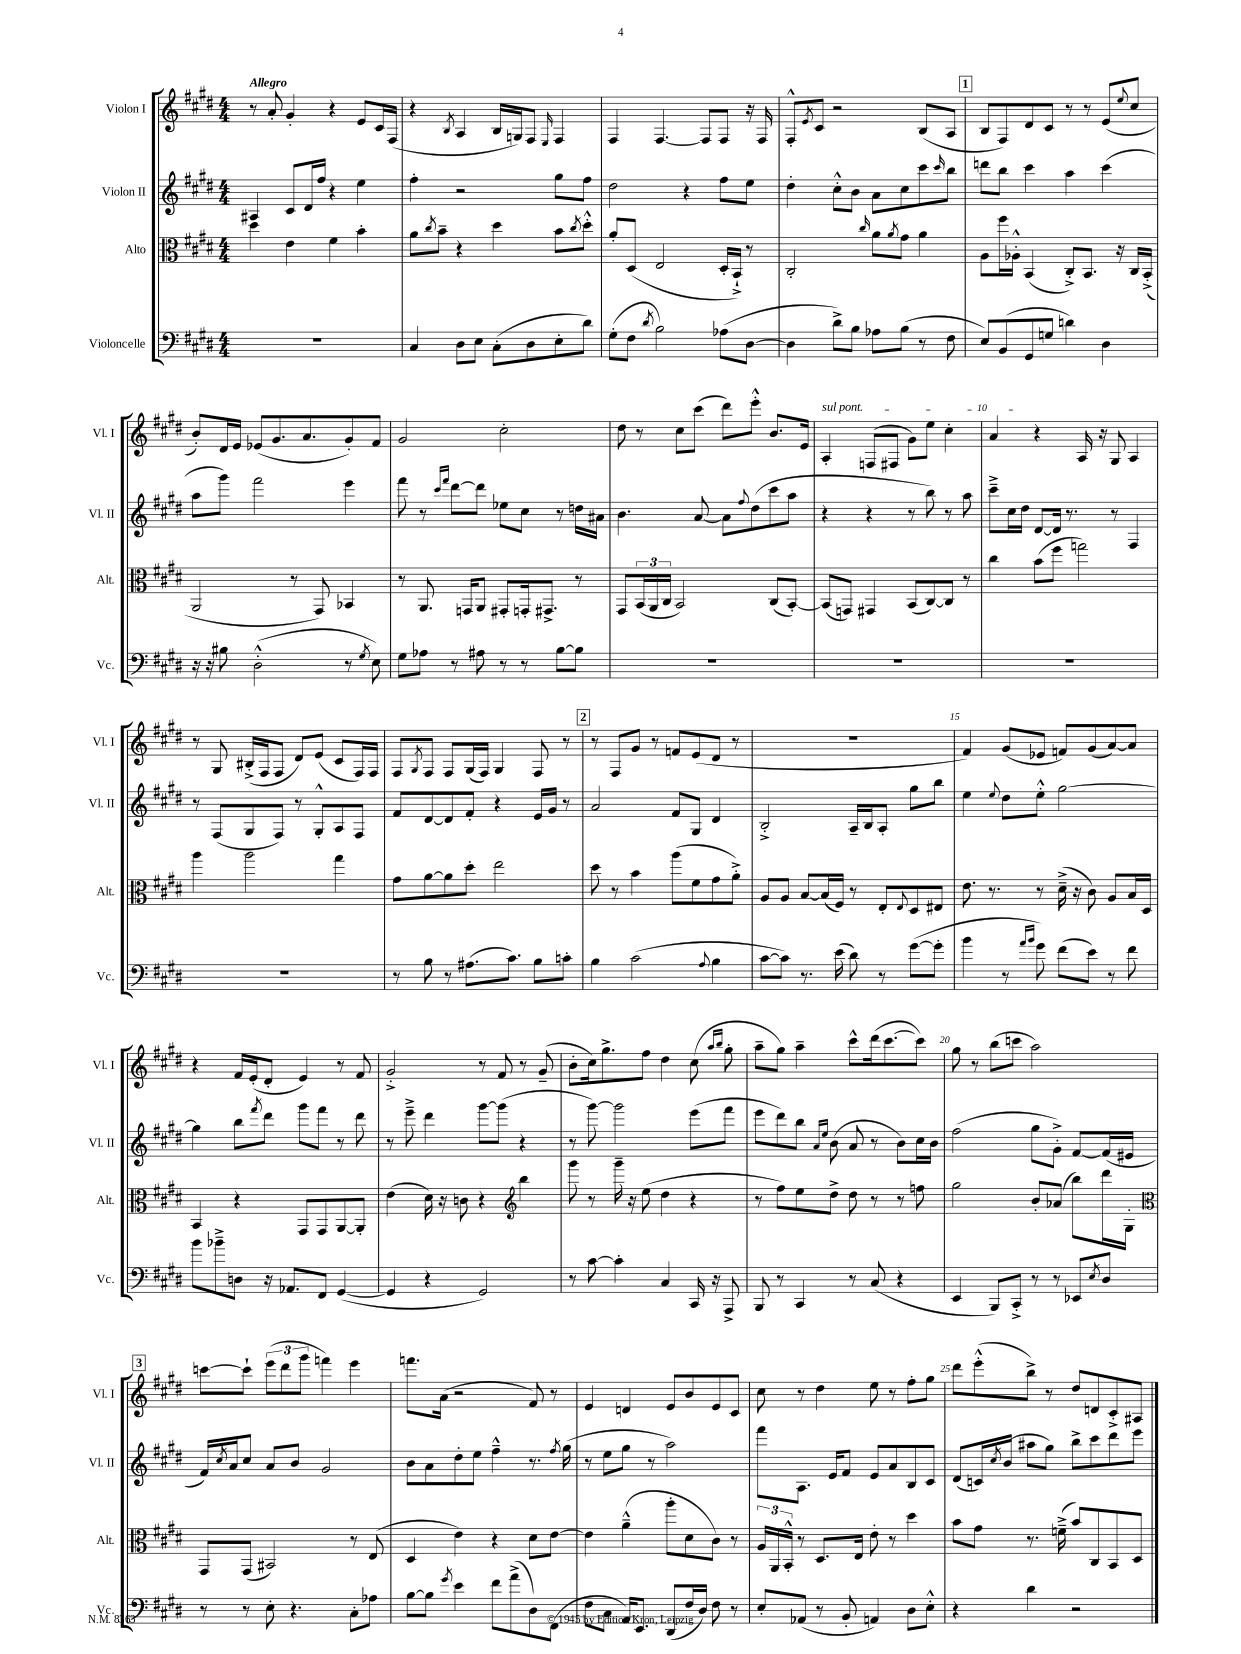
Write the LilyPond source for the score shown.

<<
\new StaffGroup <<
\new Staff = "s0" \with { instrumentName = "Violon I" shortInstrumentName = "Vl. I" } {
    \clef treble \key e \major \numericTimeSignature \time 4/4 \tempo "Allegro"
    r8 a'8-. gis'4-. r4 e'8 cis'16 fis16( |
    r4 \acciaccatura { b8 } a4 b16 g16) fis8 \grace { e16 } fis4 |
    fis4 fis4.~ fis8 fis8 r16 fis16 |
    fis8-.-^ \acciaccatura { e'8 } cis'8 r2 b8( a8 |
    \mark \markup { \box "1" } b8 fis8) dis'8 cis'8 r8 r8 e'8( \appoggiatura { e''8 } cis''8 |
    b'8-.) dis'16 e'16 ees'8( gis'8. a'8. gis'8-.) fis'8 |
    gis'2 cis''2-. |
    dis''8 r8 cis''8 cis'''8( dis'''8) e'''8-.-^ b'8. e'16 |
    \once \override TextSpanner.bound-details.left.text = \markup { \italic "sul pont." } a4-.\startTextSpan f8( fis8 gis'8) e''8 cis''4-. |
    a'4\stopTextSpan r4 a16 r16 gis8 a4 |
    r8 gis8 bis16-.->( fis16 fis8 dis'8) e'8( cis'8 fis16) fis16 |
    fis8 \acciaccatura { gis8 } fis8 fis8 gis16( fis16) gis4 fis8 r8 |
    \mark \markup { \box "2" } r8 fis8 gis'8 r8 f'8 e'8( dis'8 r8 |
    R1 |
    fis'4) gis'8( ees'8 f'8) gis'8( a'8~) a'8 |
    r4 fis'16 e'16-.( dis'8-. e'4) r8 fis'8 |
    gis'2-.-> r8 fis'8 r8 gis'8--( |
    b'8-. cis''16) gis''8.-> fis''8 dis''4 cis''8( \grace { a''16 b''16 } gis''8-. |
    a''8-- gis''8) a''4-- cis'''8-^ dis'''16( cis'''8.~ cis'''8) |
    gis''8 r8 b''8( c'''8 a''2) |
    \mark \markup { \box "3" } c'''8~ c'''8-! \tuplet 3/2 { e'''8( dis'''8 gis'''8 } f'''4) e'''4 |
    f'''8. a'16( r2 fis'8) r8 |
    e'4 d'4 e'8 b'8 e'8 cis'8 |
    cis''8 r8 dis''4 e''8 r8 fis''8-. gis''8 |
    dis'''8 e'''8-.-^( b''8->) r8 dis''8 d'8 cis'8-.-> ais8 \bar "|." |
}
\new Staff = "s1" \with { instrumentName = "Violon II" shortInstrumentName = "Vl. II" } {
    \clef treble \key e \major \numericTimeSignature \time 4/4
    ais4 cis'8 dis'16 fis''16 r4 e''4 |
    fis''4-. r2 gis''8 fis''8 |
    dis''2 r4 fis''8 e''8 |
    dis''4-. cis''8-.-^ b'8 a'8 cis''8 cis'''8 \grace { cis'''16 } b''8 |
    \mark \markup { \box "1" } d'''8 b''8 cis'''4 a''4 cis'''4( |
    a''8 gis'''8) fis'''2 e'''4 |
    fis'''8 r8 \grace { cis'''16 fis'''16 } dis'''8~ dis'''8 ees''8 cis''8 r8 d''16 ais'16 |
    b'4. a'8~ a'8 \appoggiatura { fis''8 } dis''8( cis'''8 a''8 |
    r4 r4 r8 b''8) r8 a''8 |
    cis'''8---> cis''16 dis''16 dis'8~ dis'16 r8. r8 fis4 |
    r8 fis8( gis8 fis8) r8 gis8-.-^ a8 fis8 |
    fis'8 dis'8~ dis'8 fis'8-. r4 e'16 gis'16 r8 |
    \mark \markup { \box "2" } a'2 fis'8 gis8 dis'4 |
    b2-.-> a16-- b16 a8-. gis''8 b''8 |
    e''4 \appoggiatura { e''8 } dis''8 e''8-.-^ gis''2~ |
    gis''4 b''8 \acciaccatura { fis'''8 } dis'''8 gis'''8 fis'''8 r8 dis'''8 |
    r8 e'''8---> dis'''4 gis'''8~ gis'''8( r4 |
    r8 gis'''8~) gis'''2 e'''8( fis'''8 |
    e'''8 dis'''8) b''8 \grace { a'16 e''16 } b'8( a'8 r8 b'8) cis''16 b'16 |
    fis''2( gis''8 gis'8-.->) fis'8~ fis'16( eis'16 |
    \mark \markup { \box "3" } fis'16) \acciaccatura { cis''8 } a'16 cis''8 a'8 b'8 gis'2 |
    b'8 a'8 dis''8-. e''8 fis''4---^ r8. \acciaccatura { fis''8 } gis''16( |
    r8 e''8 gis''8 r8 a''2) |
    fis'''8 a8. e'16 fis'8 e'8 a'8 b8 cis'8 |
    dis'8( c'16) \acciaccatura { cis''8 } b'16( ais''8 gis''8) b''8-> cis'''8 dis'''8 e'''8 \bar "|." |
}
\new Staff = "s2" \with { instrumentName = "Alto" shortInstrumentName = "Alt." } {
    \clef alto \key e \major \numericTimeSignature \time 4/4
    dis''4 e'4 fis'4 b'4-. |
    a'8 \acciaccatura { cis''8 } b'8-- r4 dis''4 b'8 \acciaccatura { cis''8 } dis''8-.-^ |
    a'8-. dis8( e2 dis16-. b,16-!->) r8 |
    cis2-. \grace { cis''16 } a'8 \acciaccatura { a'8 } gis'8 a'4 |
    \mark \markup { \box "1" } a8 fis''16 aes16-.-^ b,4( cis8-.->) b,8. r16 cis16 b,16-.->( |
    a,2 r8 gis,8) bes,4 |
    r8 a,8. g,16 a,8 gis,8-. g,16-. gis,8.-> r8 |
    gis,8 \tuplet 3/2 { b,16( a,16 cis16 } b,2) cis8( b,8~-.) |
    b,8( g,8) gis,4 b,8( cis8~) cis8 r8 |
    cis''4 b'8( fis''8 g''2) |
    a''4 a''2 gis''4 |
    gis'8 a'8~ a'8 dis''8-. e''2 |
    \mark \markup { \box "2" } dis''8 r8 b'4 a''8( fis'8 gis'8 a'8-.->) |
    a8 a8 b8~ b16( fis16) r8 e8-. \appoggiatura { e8 } dis8 eis8 |
    e'8. r8. r8 dis'16--->( r16 cis'8) a8 b16 dis16 |
    b,4 r4 gis,8 gis,8 a,8~ a,8-. |
    e'4( dis'16) r16 c'8 r4 \clef treble b''4 |
    gis'''8 r8 gis'''16-- r16 e''8( dis''4 r4 |
    r8 fis''8) e''8 dis''8-> dis''8 r8 r8 f''8 |
    gis''2 b'8-. aes'8( b''8) dis'''16 gis16-. |
    \mark \markup { \box "3" } \clef alto gis,8 gis,8( bis,2) r8 e8( |
    dis4 e'4) r4 dis'8 e'8~ |
    e'4 a'4---^( a''8-. dis'8 cis'8) r8 |
    \tuplet 3/2 { a16 a,16 b,16-.-^ } r8 dis8. e16 e'8-. r8 dis''4 |
    b'8 gis'8 r8. f'16--->( b'8) cis8 b,8 dis8 \bar "|." |
}
\new Staff = "s3" \with { instrumentName = "Violoncelle" shortInstrumentName = "Vc." } {
    \clef bass \key e \major \numericTimeSignature \time 4/4
    R1 |
    cis4 dis8 e8 cis8-.( dis8 e8-. dis'8) |
    gis8-.( fis8 \acciaccatura { dis'8 } b2) aes8( dis8~ |
    dis4 dis'8->) b8 aes8 b8( r8 fis8 |
    \mark \markup { \box "1" } e8) b,8( gis,8 g8 d'4) dis4 |
    r16 r16 bis8 dis2-.-^( r8 \acciaccatura { gis8 } e8) |
    gis8 aes8 r8 ais8 r8 r8 b8~ b8 |
    R1 |
    R1 |
    R1 |
    R1 |
    r8 b8 r8 ais8.( cis'8.) b8 c'8-. |
    \mark \markup { \box "2" } b4 cis'2( \appoggiatura { a8 } b4 |
    cis'8~ cis'8) r8. e'16( dis'8) r8 gis'8~( gis'8-. |
    b'4 r8 \grace { a'16 b'16 } gis'8) fis'8( e'8) r8 fis'8 |
    b'8 bes'8---> d8 r16 aes,8. fis,8 gis,4~( |
    gis,4 r4 gis,2) |
    r8 cis'8~ cis'4-. cis4 cis,16 r16 a,,8-> |
    b,,8 r8 cis,4 r8 cis8( r4 |
    e,4 b,,8) cis,8-.-> r8 r8 ees,8 \acciaccatura { e8 } dis8 |
    \mark \markup { \box "3" } r8 r8 e8-. r4. cis8-. aes8 |
    b8~ b8 \acciaccatura { gis'8 } e'4 fis'8 a'8->( dis8) fis,8( |
    fis8 cis8 a,16) e,8. dis,8( fis16 dis16) fis8 r8 |
    e8-. aes,8( r8 b,8-. a,4) dis8 e8-.-^ |
    r4 dis'4 r2 \bar "|." |
}
>>
>>
\layout { \context { \Score \override BarNumber.break-visibility = ##(#f #t #t) barNumberVisibility = #(every-nth-bar-number-visible 5) } }
